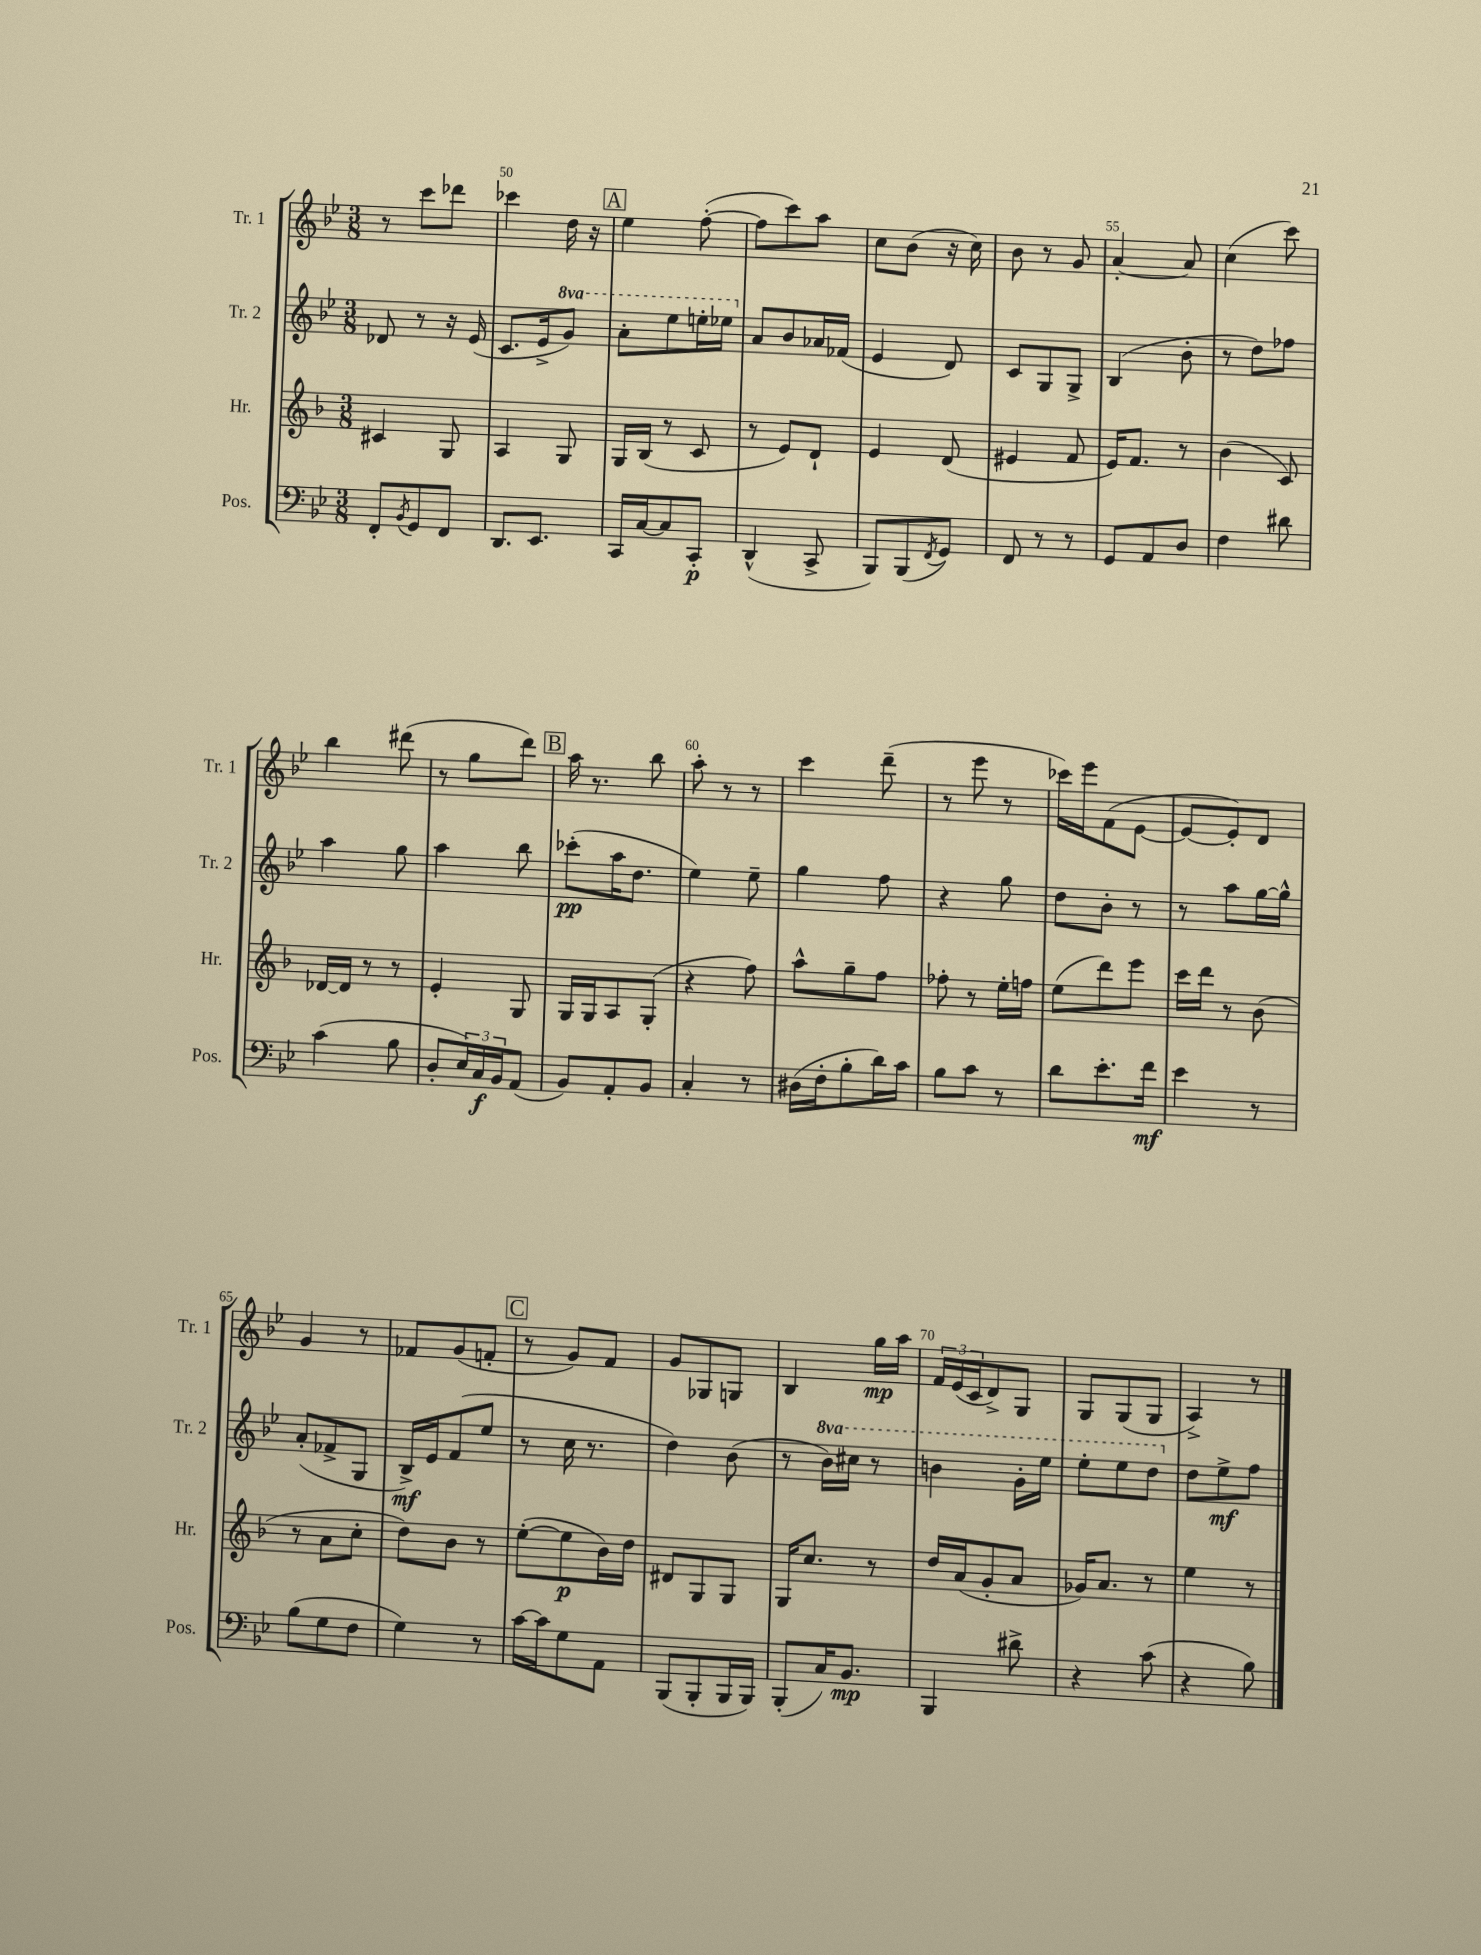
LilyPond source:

<<
\new StaffGroup <<
\new Staff = "s0" \with { instrumentName = "Tr. 1" shortInstrumentName = "Tr. 1" } {
    \clef treble \key bes \major \numericTimeSignature \time 3/8
    r8 c'''8 des'''8 |
    ces'''4 d''16 r16 |
    \mark \markup { \box "A" } ees''4 f''8~-.( |
    f''8 c'''8) a''8 |
    c''8 bes'8( r16 c''16) |
    bes'8 r8 g'8 |
    a'4~-. a'8 |
    c''4( c'''8) |
    bes''4 dis'''8( |
    r8 g''8 d'''8) |
    \mark \markup { \box "B" } a''16 r8. bes''8 |
    a''8-. r8 r8 |
    c'''4 d'''8--( |
    r8 ees'''8 r8 |
    ces'''16) ees'''16 f'8( ees'8~ |
    ees'8~ ees'8-.) d'8 |
    g'4 r8 |
    fes'8 g'8( f'8-. |
    \mark \markup { \box "C" } r8 g'8) f'8 |
    g'8 ges8 g8 |
    bes4 g''16\mp a''16 |
    \tuplet 3/2 { f'16 ees'16( c'16 } d'8->) g8 |
    g8 g8( g8 |
    a4->) r8 \bar "|." |
}
\new Staff = "s1" \with { instrumentName = "Tr. 2" shortInstrumentName = "Tr. 2" } {
    \clef treble \key bes \major \numericTimeSignature \time 3/8 \set Staff.ottavationMarkups = #ottavation-simple-ordinals
    des'8 r8 r16 ees'16( |
    c'8. ees'16-> \ottava #1 g''8) |
    \mark \markup { \box "A" } a''8-. ees'''8 e'''16-. ees'''16 \ottava #0 |
    a'8 bes'8 aes'16 fes'16( |
    ees'4 d'8) |
    c'8 g8 g8-> |
    bes4( bes'8-. |
    r8 d''8) fes''8 |
    a''4 g''8 |
    a''4 bes''8 |
    \mark \markup { \box "B" } ces'''8-.\pp( a''16 d''8. |
    ees''4) ees''8-- |
    g''4 f''8 |
    r4 g''8 |
    d''8 bes'8-. r8 |
    r8 a''8 g''16~ g''16-^ |
    a'8-.( fes'8-> g8 |
    bes16->\mf) ees'16 f'8( ees''8 |
    \mark \markup { \box "C" } r8 c''16 r8. |
    d''4) bes'8( |
    r8 \ottava #1 bes''16) cis'''16 r8 |
    b''4 g''16-. ees'''16 |
    ees'''8-. ees'''8 d'''8 \ottava #0 |
    d''8 ees''8->\mf f''8 \bar "|." |
}
\new Staff = "s2" \with { instrumentName = "Hr." shortInstrumentName = "Hr." } {
    \clef treble \key f \major \numericTimeSignature \time 3/8
    cis'4 g8 |
    a4 g8 |
    \mark \markup { \box "A" } g16 bes16( r8 c'8 |
    r8 e'8) d'8-! |
    e'4 d'8( |
    eis'4 f'8 |
    e'16) f'8. r8 |
    bes'4( c'8) |
    des'16~ des'16 r8 r8 |
    e'4-. g8 |
    \mark \markup { \box "B" } g16 g16 a8 g8-.( |
    r4 f''8) |
    a''8-^ g''8-- f''8 |
    fes''8-. r8 e''16-. f''16 |
    e''8( d'''8) e'''8 |
    c'''16 d'''16 r8 bes'8( |
    r8 a'8 c''8-. |
    d''8) bes'8 r8 |
    \mark \markup { \box "C" } e''8~-.( e''8\p bes'16) d''16 |
    dis'8 g8 g8 |
    g16 c''8. r8 |
    d''16 a'16( g'8-. a'8 |
    ges'16) a'8. r8 |
    e''4 r8 \bar "|." |
}
\new Staff = "s3" \with { instrumentName = "Pos." shortInstrumentName = "Pos." } {
    \clef bass \key bes \major \numericTimeSignature \time 3/8
    f,8-. \acciaccatura { bes,8 } g,8 f,8 |
    d,8. ees,8. |
    \mark \markup { \box "A" } c,16 c16~ c8 c,8-.\p |
    d,4-^( c,8-> |
    bes,,8) bes,,8( \acciaccatura { f,8 } g,8) |
    f,8 r8 r8 |
    g,8 a,8 d8 |
    f4 dis'8 |
    c'4( bes8 |
    d8-. \tuplet 3/2 { ees16) c16\f bes,16 } a,8( |
    \mark \markup { \box "B" } bes,8) a,8-. bes,8 |
    c4-. r8 |
    dis16( f16-. bes8-. d'16) c'16 |
    bes8 c'8 r8 |
    d'8 ees'8.-. f'16\mf |
    ees'4 r8 |
    bes8( g8 f8 |
    g4) r8 |
    \mark \markup { \box "C" } c'16~ c'16 g8 a,8 |
    bes,,8( bes,,8-. bes,,16 bes,,16) |
    bes,,8-.( c16) bes,8.\mp |
    bes,,4 dis'8-> |
    r4 c'8( |
    r4 bes8) \bar "|." |
}
>>
>>
\layout { \context { \Score currentBarNumber = #49 \override BarNumber.break-visibility = ##(#f #t #t) barNumberVisibility = #(every-nth-bar-number-visible 5) } }
